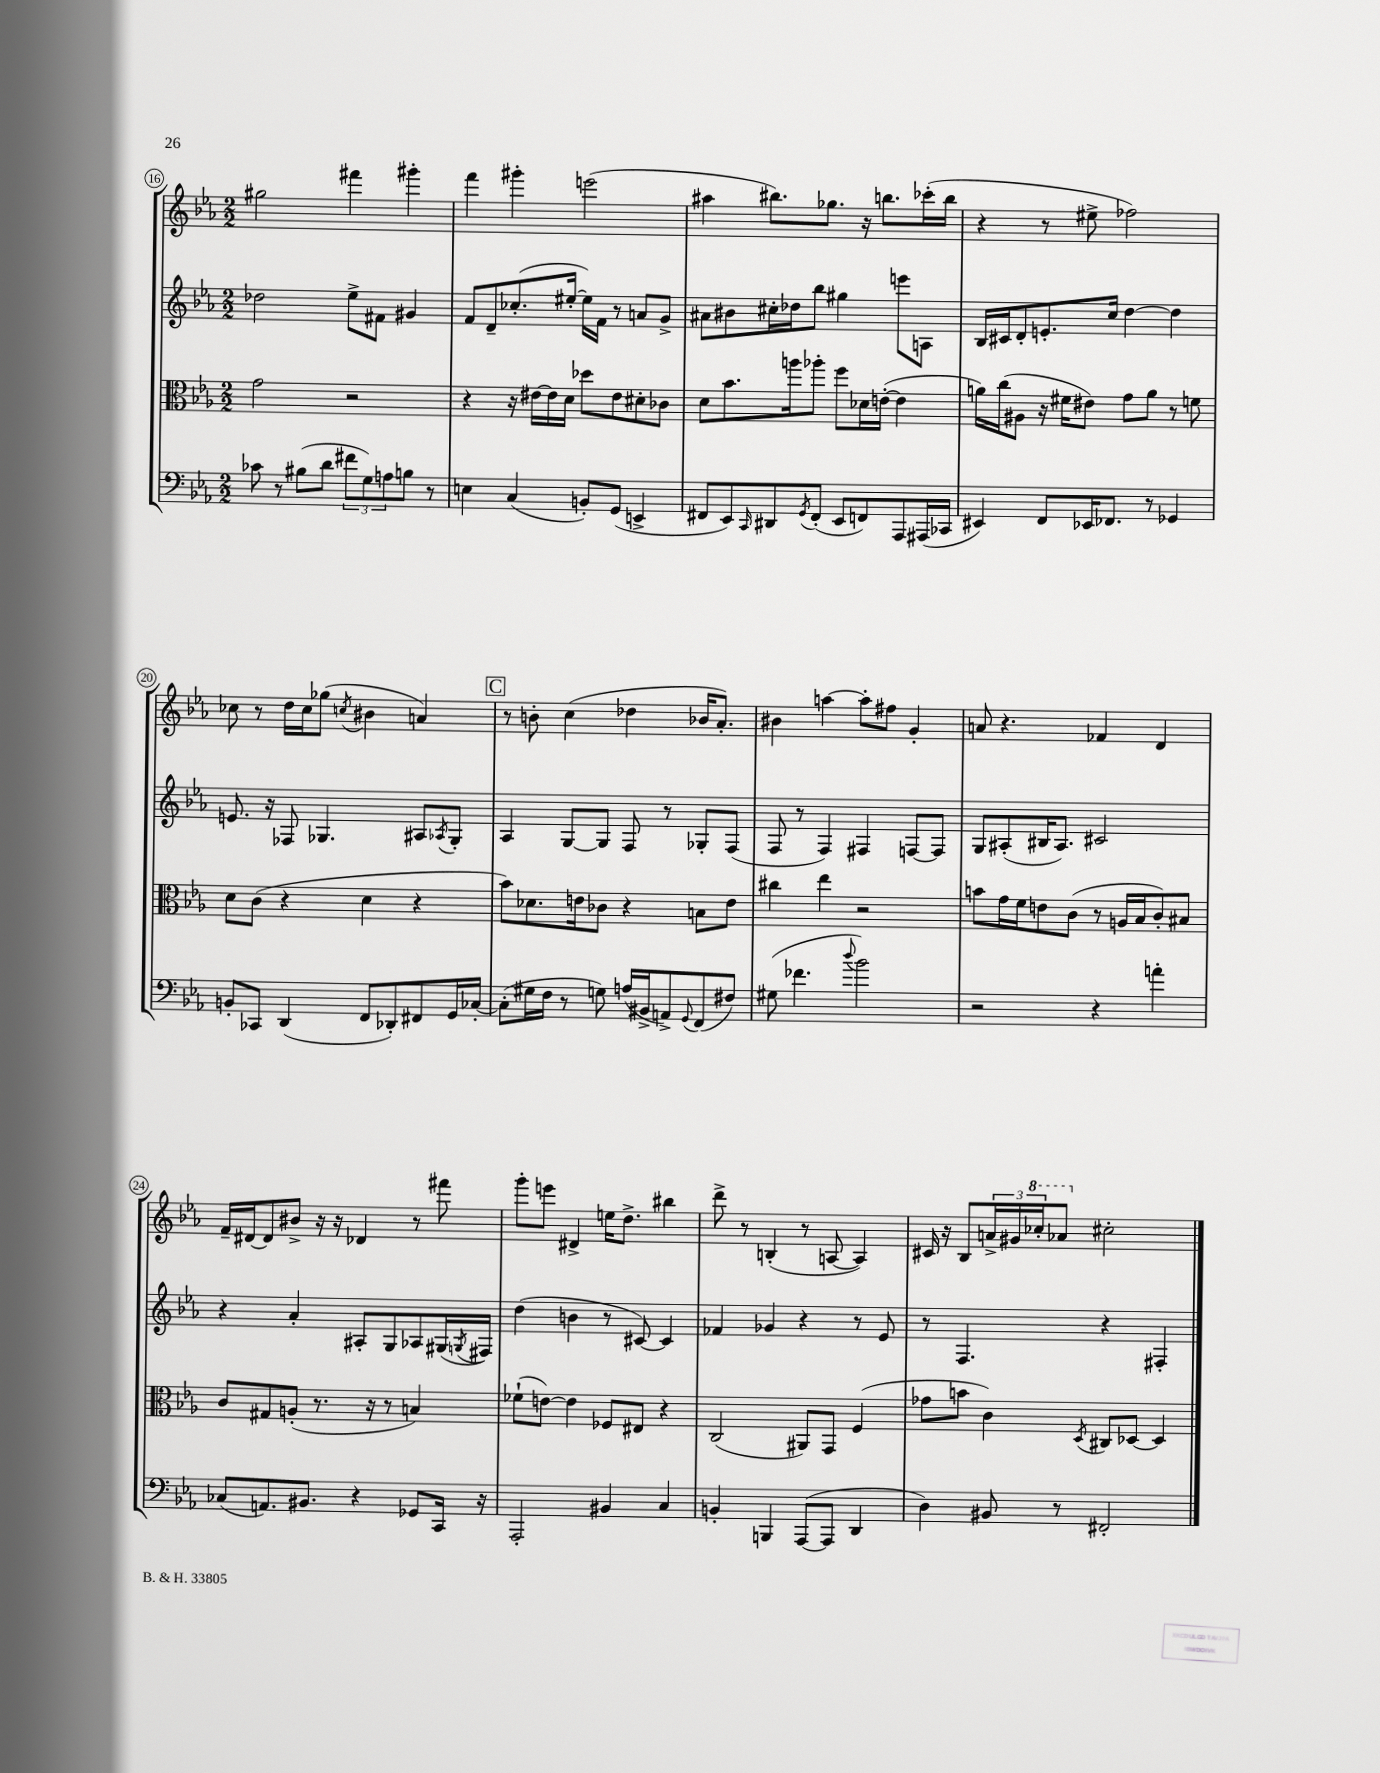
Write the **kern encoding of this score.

**kern	**kern	**kern	**kern
*part4	*part3	*part2	*part1
*staff4	*staff3	*staff2	*staff1
*clefF4	*clefC3	*clefG2	*clefG2
*k[b-e-a-]	*k[b-e-a-]	*k[b-e-a-]	*k[b-e-a-]
*M2/2	*M2/2	*M2/2	*M2/2
=16	=16	=16	=16
8c-X\	2g\	2dd-X\	2gg#X\
8r	.	.	.
(8B#X\L	.	.	.
8d\J	.	.	.
12f#X\L	2r	8ee-^\L	4fff#X\
12G\)	.	.	.
.	.	8f#X\J	.
12An\	.	.	.
8Bn\J	.	4g#X/	4ggg#X'\
8r	.	.	.
=17	=17	=17	=17
4En\	4r	8f/L	4fff\
.	.	8d~/	.
(4C/	16r	(8.cc-X'/	4ggg#X'\
.	[16e#X\LL	.	.
.	16e#\]	.	.
.	16d\JJ	[16ee#X'/Jk	.
8BBn'/L)	8dd-X\L	16ee#\LL])	(2eeen\
.	.	16f\JJ	.
(8GG/J	8e#\	8r	.
4EEn^/	8d#X'\	8an/L	.
.	8c-X\J	8g^/J	.
=18	=18	=18	=18
8FF#X/L	8d\L	8a#X\L	4aa#X\
8EE-/)	8.b-\	8b#X\	.
16qqCC/	.	.	.
8DD#X/	.	16cc#X'\L	8.bb#X\L)
.	16aan\k	16dd-X\J	.
8qGG/	.	.	.
(8FF#'/J	8aa-X'\J	8bb-\J	.
.	.	.	8.gg-X\J
8EE-/L	8ff\L	4gg#X\	.
8FFn/)	16d-X\L	.	16r
.	([16en'\JJ	.	8.bbn\L
8AAA-/	4e\]	8eeen\L	.
(16AAA#X/L	.	8An\J	(16ccc-X'\L
16CC-X/JJ	.	.	16bb\JJ
=19	=19	=19	=19
4EE#X/)	16an\LL)	16B-/LL	4r
.	(16cc\J	16c#X/J	.
.	8A#X\J	8d'/	.
8FF/L	16r	8.en'/	8r
.	16f#X\KL	.	.
16EE-X/K	8e#X\J)	.	8ee#X^\
8.FF-X/J	.	16cc/Jk	.
.	8g\L	[4dd\	2ff-X\)
8r	8a\J	.	.
4GG-X/	8r	4dd\]	.
.	8fn\	.	.
!!LO:LB:g=z
=20	=20	=20	=20
8BBn'/L	8d\L	8.en/	8cc-X\
8CC-X/J	(8c\J	.	8r
.	.	16r	.
(4DD/	4r	8F-X/	16dd\LL
.	.	.	16cc-\J
.	.	4.G-X/	(8gg-X\J
.	.	.	8qccn/
8FF/L	4d\	.	4b#X\
8DD-X'/)	.	.	.
8FF#X/	4r	8A#X/L	4an/)
.	.	8qA-X/	.
16GG/L	.	8G-'/J	.
[16C-X'/JJ	.	.	.
!!LO:REH:place=s1:t=C
=21	=21	=21	=21
(8C-'\L]	8b-\L)	4A-/	8r
16G#X\L	8.d-X\	.	8bn'\
16F\JJ	.	.	.
8r	.	[8G/L	(4cc\
.	16en\k	.	.
8Gn\)	8c-X\J	8G/J]	.
(16An/LL	4r	8F/	4dd-X\
16BB#X^/J	.	.	.
8AAn^/)	.	8r	.
8qqGG/	.	.	.
(8FF/	8Bn\L	8G-X'/L	16b-X/KL
.	.	.	8.a-'/J)
8F#X/J)	8e\J	(8F/J	.
=22	=22	=22	=22
(8G#X\	4cc#X\	8F/	4b#X\
4.f-X\	.	8r	.
.	4ee-\	4F/)	[4aan\
8qqdd/	.	.	.
2b-\)	2r	4F#X/	8aa'\L]
.	.	.	8ff#X\J
.	.	[8Fn/L	4g'/
.	.	8F/J]	.
=23	=23	=23	=23
2r	8bn\L	8G/L	8an/
.	16g\L	(8A#X'/	4.r
.	16f\J	.	.
.	8en\	16B#X/K	.
.	.	8.A#/J)	.
.	(8c\J	.	.
4r	8r	2c#X/	4f-X/
.	16An/LL	.	.
.	16B-/J	.	.
4an'\	8c'/)	.	4d/
.	8B#X/J	.	.
!!LO:LB:g=z
=24	=24	=24	=24
(8C-X/L	8c/L	4r	16f~/LL
.	.	.	[16d#X/J
8.AAn/)	8G#X/	.	8d#/]
.	(8An'/J	4a-'/	8b#X^/J
8.BB#X/J	.	.	.
.	8.r	.	16r
.	.	.	16r
4r	.	8A#X'/L	4d-X/
.	16r	.	.
.	8r	8G/	.
8GG-X/L	4Bn/)	8A-X/	8r
16CC/Jk	.	(16G#X/L	8fff#X\
.	.	8qGn/	.
16r	.	16F#X/JJ)	.
=25	=25	=25	=25
2AAA-'/	(8f-X`\L	(4dd\	8ggg'\L
.	[8en\J)	.	8eeen\J
.	4e\]	4bn\	4d#X^/
4BB#X/	8F-X/L	8r	16een\KL
.	.	.	8.dd^\J
.	8E#X/J	[8c#X/)	.
4C/	4r	4c#/]	4bb#X\
=26	=26	=26	=26
4BBn'/	(2C/	4f-X/	8ddd^\
.	.	.	8r
4BBBn/	.	4g-X/	(4Bn'/
([8AAA-/L	8AA#X/L)	4r	8r
8AAA-/J]	8GG/J	.	[8An/
4DD/	(4F/	8r	4A/])
.	.	8e-/	.
=27	=27	=27	=27
4D\)	8g-X\L	8r	16c#X/
.	.	.	16r
.	8bn\J	4.F/	8B-/L
8BB#X/	4c\)	.	24an^/L
.	.	.	24g#X/
*	*	*	*8va
.	.	.	24ccc-X'/J
8r	.	.	8aa-X/J
.	8qD/	.	.
*	*	*	*X8va
2FF#X'/	8C#X/L	4r	2cc#X'\
.	[8D-X/J	.	.
.	4D-/]	4F#X'/	.
==	==	==	==
*-	*-	*-	*-
